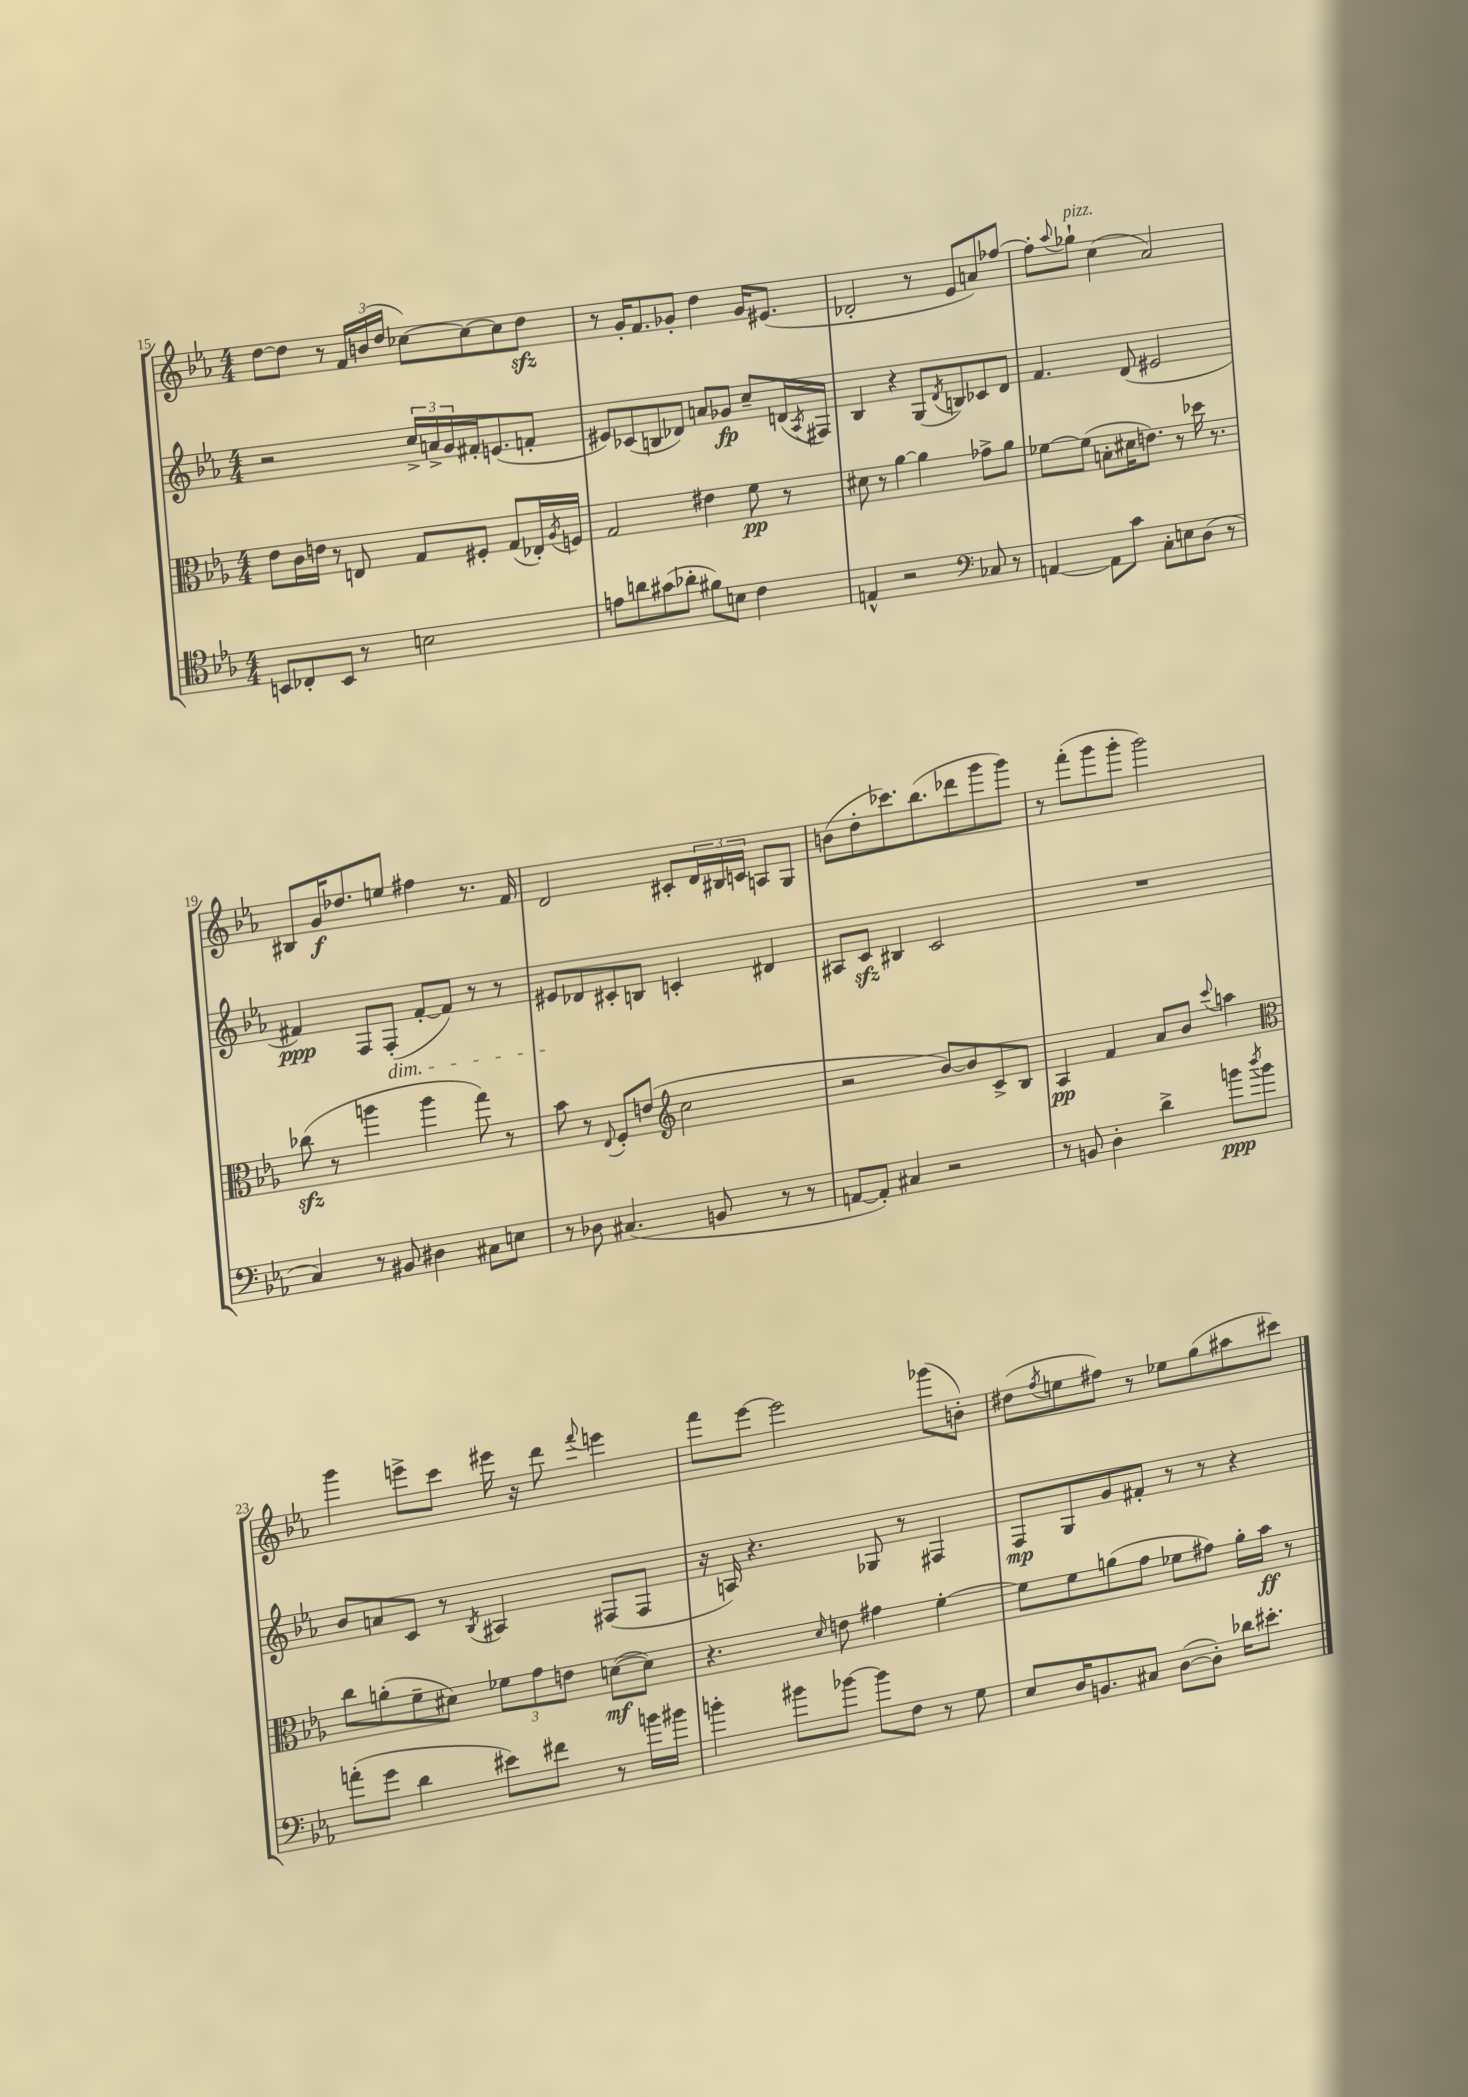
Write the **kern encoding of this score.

**kern	**kern	**kern	**kern
*staff4	*staff3	*staff2	*staff1
*clefC4	*clefC3	*clefG2	*clefG2
*k[b-e-a-]	*k[b-e-a-]	*k[b-e-a-]	*k[b-e-a-]
*M4/4	*M4/4	*M4/4	*M4/4
8BB	8e-	2r	[8dd
8C-'	16c	.	8dd]
.	16e	.	.
8BB	8r	.	8r
8r	8E	.	24f
.	.	.	(24b
.	.	.	24dd
2B	8G	24cc^	[8cc-)
.	.	24a^	.
.	.	24g	.
.	8F#'	16f#'	8cc-_
.	.	(8.e	.
.	(8G	.	8cc-]
.	16E-')	8f'	8dd
.	8qA-	.	.
.	16F	.	.
=	=	=	=
8e	2G	8e#)	8r
8a	.	(8c-	16g'
.	.	.	8.f
(8g#	.	8B	.
8a-'	.	8d-)	8g-'
8f#)	4e#	8a	4dd
8B	.	8g-	.
4c	8f	8cc~	16g-
.	.	.	(8.e#
.	8r	(16d	.
.	.	8qA-	.
.	.	16F#)	.
=	=	=	=
4E^^	8d#	4B-	2d-'
.	8r	.	.
2r	[4a-	4r	.
.	4a-]	(8G	8r
.	.	8qd	.
.	.	8B)	8e-
*clefF4	*	*	*
8C-	8g-^	8c-	8a)
8r	8a-	8d	[8ff-
=	=	=	=
[4AA	[8f-	4.f	8ff-']
.	.	.	8qqaa-
.	(8f-]	.	8gg-`
8AA]	8B'	.	(4cc
8c	16d#	(8d	.
.	8.e)	.	.
8C'	.	2e#	2a-)
8E	8r	.	.
(8D	16dd-	.	.
.	8.r	.	.
8r	.	.	.
=	=	=	=
4C)	(8cc-	4f#)	8B#
.	8r	.	16g
.	.	.	8.dd-
8r	4aa	8F	.
8BB#	.	(8F'	8ee
4D#	4aa	[8f#'	4ff#
.	.	8f#])	.
8C#	8gg)	8r	8.r
8E	8r	8r	.
.	.	.	16f
=	=	=	=
8r	8b-	8e#	2d
8D-	8r	8d-	.
.	8qqE-	.	.
(4.C#	8F'	8c#'	.
.	(8e	8B	.
*	*clefG2	*	*
.	2cc	4c'	8c#'
8BB	.	.	24d
.	.	.	24B#
.	.	.	24c
8r	.	4d#	8A
8r	.	.	8G
=	=	=	=
[8AA	2r	8A#	(8b
8AA'])	.	8c	8dd'
4C#	.	4B#	8.ccc-)
.	.	.	(8.bb-
2r	[8b-)	2c	.
.	8b-]	.	8ddd-
.	8c^	.	8ggg
.	8B-	.	8ggg)
=	=	=	=
8r	4A-	1r	8r
8BB	.	.	(8fff'
4D'	4f	.	8ggg
.	.	.	8ggg'
4d^	8a-	.	2ggg)
.	8b-	.	.
.	8qqccc	.	.
8b	4aa	.	.
8qdd	.	.	.
8b	.	.	.
=	=	=	=
*	*clefC3	*	*
(8a'	8cc	8b-	4ggg
8g	(8a'	8a	.
4d	8f~	8c	8eee^
.	8d#)	8r	8ccc
.	.	8qB-	.
8e#)	12f-	4A#	16eee#
.	.	.	16r
.	12g	.	.
8f#	.	.	8ddd
.	12e	.	.
.	.	.	8qqfff
8r	([8d	(8F#	4eee
16b	8d])	8F#	.
16b#	.	.	.
=	=	=	=
4b'	4.r	16r	8fff
.	.	16A)	.
.	.	4.r	[8eee-
8b#	.	.	2eee-]
.	16qqd	.	.
[8b-	8e	.	.
8b-]	4g#	8G-	.
8F	.	8r	.
8r	[4f'	4F#	(8ggg-
8G	.	.	8b')
=	=	=	=
8E-	8f]	8F	(8dd#
.	.	.	8qff
16D	8f	8G	8ee
8.BB	.	.	.
.	(8a	8g	8ff#)
8C#	8g	8f#'	8r
([8D	8f-	8r	8ee-
8D'])	8g#)	8r	(8gg
16d-	16a'	4r	8aa#
8.e#'	16b-	.	.
.	8r	.	8ccc#)
==	==	==	==
*-	*-	*-	*-
